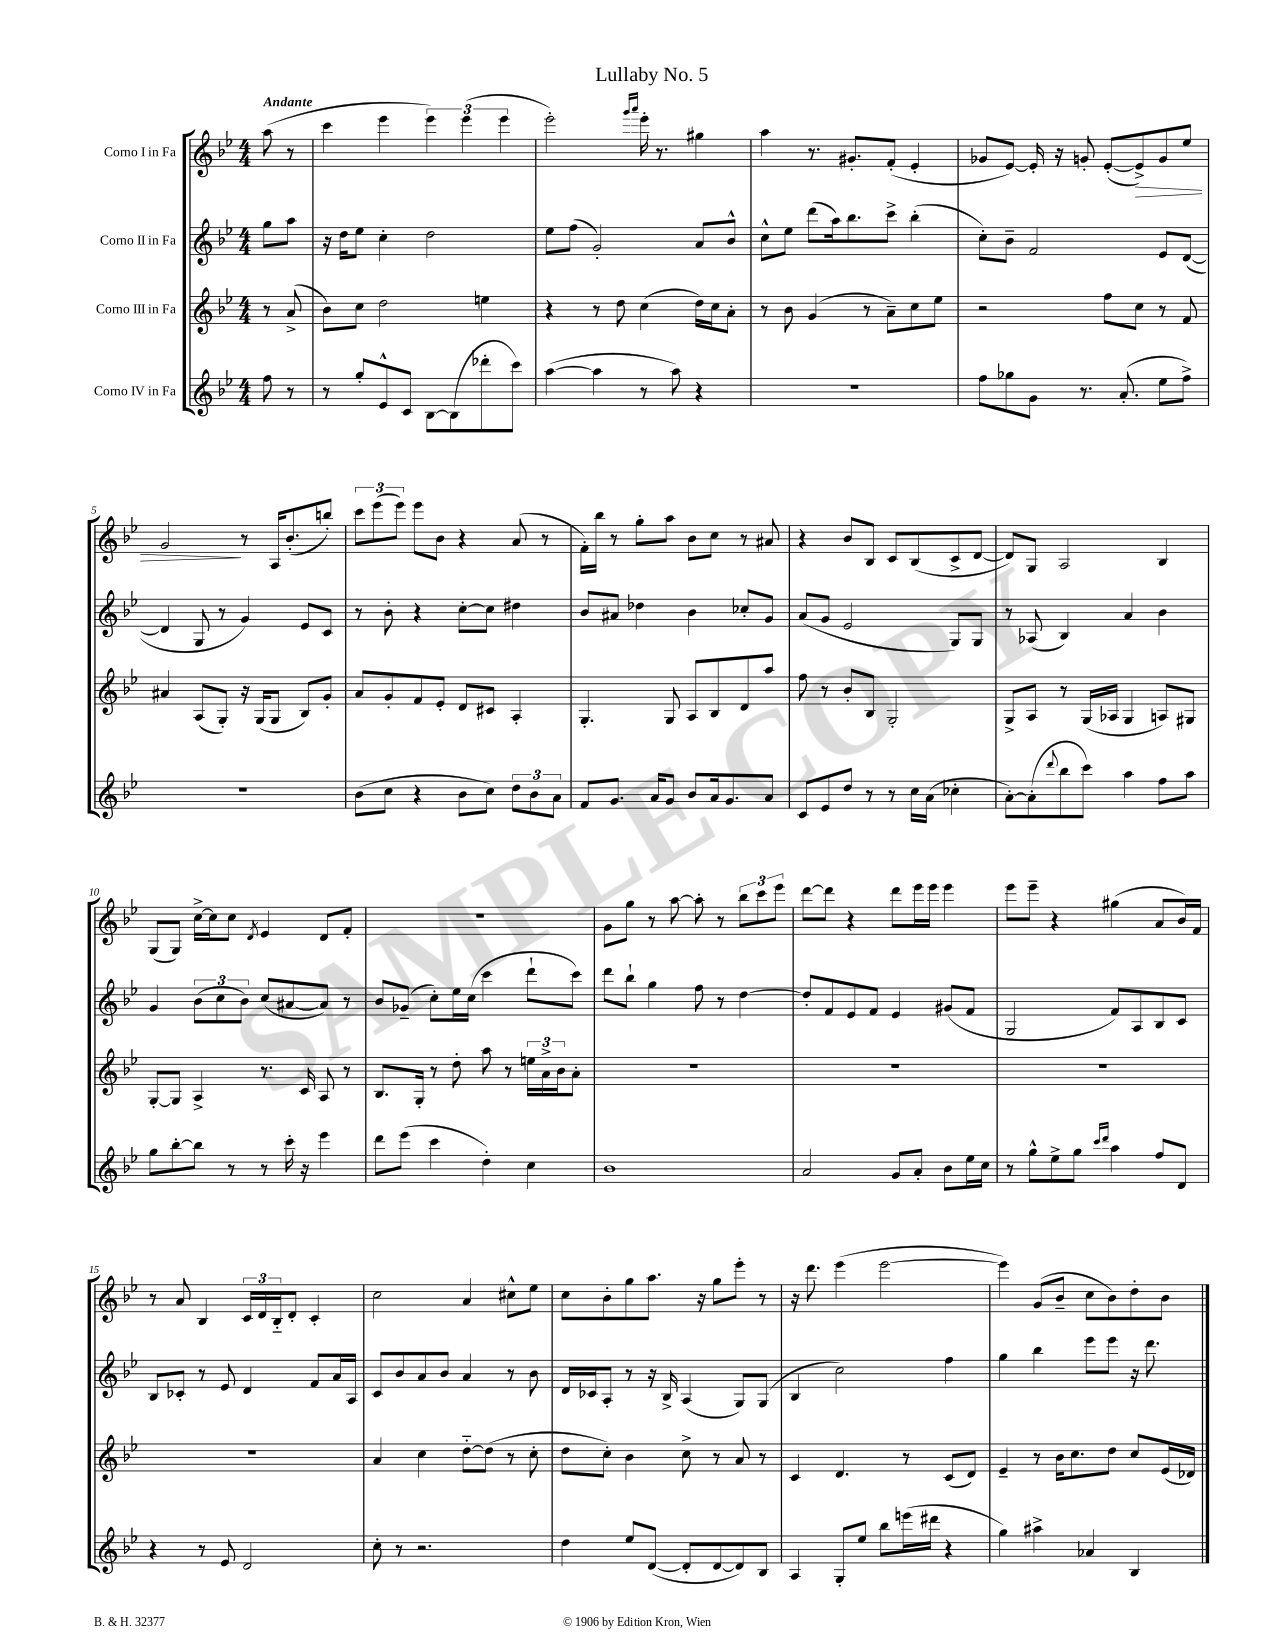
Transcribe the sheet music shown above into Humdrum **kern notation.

**kern	**kern	**kern	**kern	**dynam
*part4	*part3	*part2	*part1	*part1
*staff4	*staff3	*staff2	*staff1	*staff1
*I"Corno IV in Fa	*I"Corno III in Fa	*I"Corno II in Fa	*I"Corno I in Fa	*
*clefG2	*clefG2	*clefG2	*clefG2	*
*k[b-e-]	*k[b-e-]	*k[b-e-]	*k[b-e-]	*
*M4/4	*M4/4	*M4/4	*M4/4	*
=	=	=	=	=
!	!	!	!LO:TX:a:B:t=Andante	!
8ff\	8r	8gg\L	(8aa\	.
8r	(8a^/	8aa\J	8r	.
=1	=1	=1	=1	=1
8r	8b-\L)	16r	4ccc\	.
.	.	16dd\KL	.	.
8gg'/L	8cc\J	8ee-\J	.	.
8e-^^/	2dd\	4cc'\	4eee-\	.
8c/J	.	.	.	.
[8B-\L	.	2dd\	6eee-\)	.
(8B-\]	.	.	.	.
.	.	.	(6eee-\	.
8ddd-X'\	4een\	.	.	.
.	.	.	6eee-\	.
8ccc\J)	.	.	.	.
=2	=2	=2	=2	=2
([4aa\	4r	8ee-\L	2eee-'\)	.
.	.	(8ff\J	.	.
4aa\]	8r	2g'/)	.	.
.	8dd\	.	.	.
.	.	.	16qqggg/LL	.
.	.	.	16qqaaa/JJ	.
8r	(4cc\	.	16eee-'\	.
.	.	.	8.r	.
8aa\)	.	.	.	.
4r	16dd\LL)	8a/L	4gg#X\	.
.	16cc\J	.	.	.
.	8a'\J	8b-^^/J	.	.
=3	=3	=3	=3	=3
1r	8r	8cc^^\L	4aa\	.
.	8b-\	8ee-\J	.	.
.	(4g/	(8ddd\L	8.r	.
.	.	16aa\k)	.	.
.	.	8.bb-\	8.g#X'/L	.
.	8r	.	.	.
.	8a~\L)	8ccc^\J	(8f'/J	.
.	8cc\	(4bb-'\	4e-'/	.
.	8ee-\J	.	.	.
=4	=4	=4	=4	=4
8ff\L	2r	8cc'\L)	8g-X/L	.
8gg-X\	.	8b-~\J	[8e-/J)	.
8g\J	.	2f/	16e-'/]	.
.	.	.	16r	.
8.r	.	.	8gn'/	.
.	8ff\L	.	([8e-'/L	.
(8.a'/	.	.	.	.
!	!	!	!	!LO:HP:b
.	8cc\J	.	8e-^/])	>
8ee-\L	8r	8e-/L	8g/	.
8ff^\J)	8f/	([8d/J	8ee-/J	.
!!LO:LB:g=z
=5	=5	=5	=5	=5
1r	4a#X/	4d/]	2g/	.
.	(8A/L	8G/	.	.
.	8G'/J)	8r	.	.
.	16r	4g/)	8r	]
.	(16G/KL	.	.	.
.	8G/J	.	16A/KL	.
.	.	.	(8.b-'/	.
.	8B-/L)	8e-/L	.	.
.	8g'/J	8c/J	8bbn'/J)	.
=6	=6	=6	=6	=6
(8b-\L	8a/L	8r	12ccc\L	.
.	.	.	(12eee-\	.
8cc\J	8g'/	8b-'\	.	.
.	.	.	12eee-\J)	.
4r	8f/	4r	8eee-\L	.
.	8e-'/J	.	8b-\J	.
8b-\L	8d/L	[8cc'\L	4r	.
8cc\J)	8c#X/J	8cc\J]	.	.
12dd\L	4A'/	4dd#X\	(8a/	.
12b-\	.	.	.	.
.	.	.	8r	.
12a\J	.	.	.	.
=7	=7	=7	=7	=7
8f/L	4.G'/	8b-/L	16f'\LL)	.
.	.	.	16bb-\JJ	.
8.g/J	.	8a#X/J	8r	.
.	.	4dd-X\	8gg'\L	.
16a/KL	.	.	.	.
8g/J	8G/	.	8aa\J	.
8b-/L	8A/L	4b-\	8b-\L	.
16a/k	8B-/	.	8cc\J	.
8.g/	.	.	.	.
.	8d/	8cc-X'/L	8r	.
8a/J	8aa/J	8g/J	8a#X/	.
=8	=8	=8	=8	=8
8c/L	8ff\	(8a/L	4r	.
8e-/	8r	8g/J	.	.
8dd/J	8b-'/L	2e-/	8b-/L	.
8r	8B-/J	.	8B-/J	.
8r	2G'/	.	8c/L	.
16cc\LL	.	.	(8B-/	.
(16a\JJ	.	.	.	.
4cc-X'\	.	8G/L)	8c^/	.
.	.	8G/J	[8d/J	.
=9	=9	=9	=9	=9
[8a'\L)	8G^/L	8r	8d/L])	.
(8a'\]	8A/J	(8A-X/	8G/J	.
8qqddd/	.	.	.	.
8bb-\	8r	4B-/)	2A/	.
8ccc\J)	(16G/LL	.	.	.
.	16A-X/JJ	.	.	.
4aa\	4G/	4a/	.	.
8ff\L	8An/L)	4b-\	4B-/	.
8aa\J	8G#X/J	.	.	.
!!LO:LB:g=z
=10	=10	=10	=10	=10
8gg\L	[8G'/L	4g/	(8G/L	.
[8bb-'\	8G/J]	.	8G/J)	.
8bb-\J]	4A^/	(12b-\L	[16cc^\LL	.
.	.	.	16cc\J]	.
.	.	12cc\	.	.
8r	.	.	8cc\J	.
.	.	12b-\J)	.	.
.	.	.	8qd/	.
8r	8.r	(8cc/L	4e-/	.
16ccc'\	.	[8a#X/	.	.
16r	16c/	.	.	.
4eee-\	8A/	8a#/J])	8d/L	.
.	8r	8r	8f'/J	.
=11	=11	=11	=11	=11
8ddd\L	8.B-/L	8b-/L	1r	.
(8eee-\J	.	(8g-X~/J	.	.
.	16G'/Jk	.	.	.
4ccc\	8r	8cc'\L)	.	.
.	8dd'\	16ee-\L	.	.
.	.	(16cc\JJ	.	.
4dd'\)	8aa\	4ccc\	.	.
.	8r	.	.	.
4cc\	24een\LL	8ddd`\L	.	.
.	24a^\	.	.	.
.	24b-\J	.	.	.
.	8a'\J	8ccc\J)	.	.
=12	=12	=12	=12	=12
1b-	1r	8ddd\L	8g\L	.
.	.	8bb-`\J	8gg\J	.
.	.	4gg\	8r	.
.	.	.	[8aa\	.
.	.	8ff\	8aa'\]	.
.	.	8r	8r	.
.	.	[4dd\	12bb-\L	.
.	.	.	12ccc\	.
.	.	.	12eee-\J	.
=13	=13	=13	=13	=13
2a/	1r	8dd'/L]	[8ddd\L	.
.	.	8f/	8ddd\J]	.
.	.	8e-/	4r	.
.	.	8f/J	.	.
8g/L	.	4e-/	8ddd\L	.
8a'/J	.	.	16eee-\L	.
.	.	.	16eee-\JJ	.
8b-\L	.	(8g#X/L	4eee-\	.
16ee-\L	.	8f/J	.	.
16cc\JJ	.	.	.	.
=14	=14	=14	=14	=14
8r	1r	2G/	8eee-\L	.
8gg^^\L	.	.	8eee-~\J	.
8ee-^\	.	.	4r	.
8gg\J	.	.	.	.
16qqccc/LL	.	.	.	.
16qqddd/JJ	.	.	.	.
4aa\	.	8f/L)	(4gg#X\	.
.	.	8A/	.	.
8ff/L	.	8B-/	8a/L	.
8d/J	.	8c/J	16b-/L)	.
.	.	.	16f/JJ	.
!!LO:LB:g=z
=15	=15	=15	=15	=15
4r	1r	8B-/L	8r	.
.	.	8c-X'/J	8a/	.
8r	.	8r	4B-/	.
8e-/	.	8e-/	.	.
2d/	.	4d/	24c/LL	.
.	.	.	24d/	.
.	.	.	24B-/J	.
.	.	.	8d'/J	.
.	.	8f/L	4c'/	.
.	.	16a/L	.	.
.	.	16A/JJ	.	.
=16	=16	=16	=16	=16
8cc'\	4a/	8c/L	2cc\	.
8r	.	8b-/	.	.
2.r	4cc\	8a/	.	.
.	.	8b-/J	.	.
.	[8dd\L	4a/	4a/	.
.	(8dd\J]	.	.	.
.	8r	8r	8cc#X^^\L	.
.	8cc'\	8b-\	8ee-\J	.
=17	=17	=17	=17	=17
4dd\	8dd\L	16d/LL	8cc\L	.
.	.	16c-X/J	.	.
.	8cc'\J)	8A'/J	8b-'\	.
8ee-/L	4b-\	8r	8gg\	.
([8d/J	.	16r	8.aa\J	.
.	.	16B-^/	.	.
8d'/L]	8cc^\	(4A/	.	.
.	.	.	16r	.
[8d/	8r	.	8gg\L	.
8d/])	8a/	8G/L)	8eee-'\J	.
8B-/J	8r	(8G/J	8r	.
=18	=18	=18	=18	=18
4A/	4c/	4B-/	16r	.
.	.	.	8.ddd\	.
8G'/L	4.d/	2cc\)	(4eee-\	.
8ee-/J	.	.	.	.
8bb-\L	.	.	[2eee-\	.
(16eeen\L	8r	.	.	.
16ddd#X\JJ	.	.	.	.
4r	(8c/L	4ff\	.	.
.	8d/J)	.	.	.
=19	=19	=19	=19	=19
4gg\)	4e-~/	4gg\	4eee-\])	.
4aa#X^\	8r	4bb-\	(8g/L	.
.	16b-\KL	.	8b-~/J	.
.	8.cc\	.	.	.
4a-X/	.	8eee-\L	8cc\L	.
.	8dd\J	8eee-\J	8b-\)	.
4B-/	8cc/L	16r	8dd'\	.
.	.	8.ddd\	.	.
.	(16e-/L	.	8b-\J	.
.	16d-X/JJ)	.	.	.
==	==	==	==	==
*-	*-	*-	*-	*-
